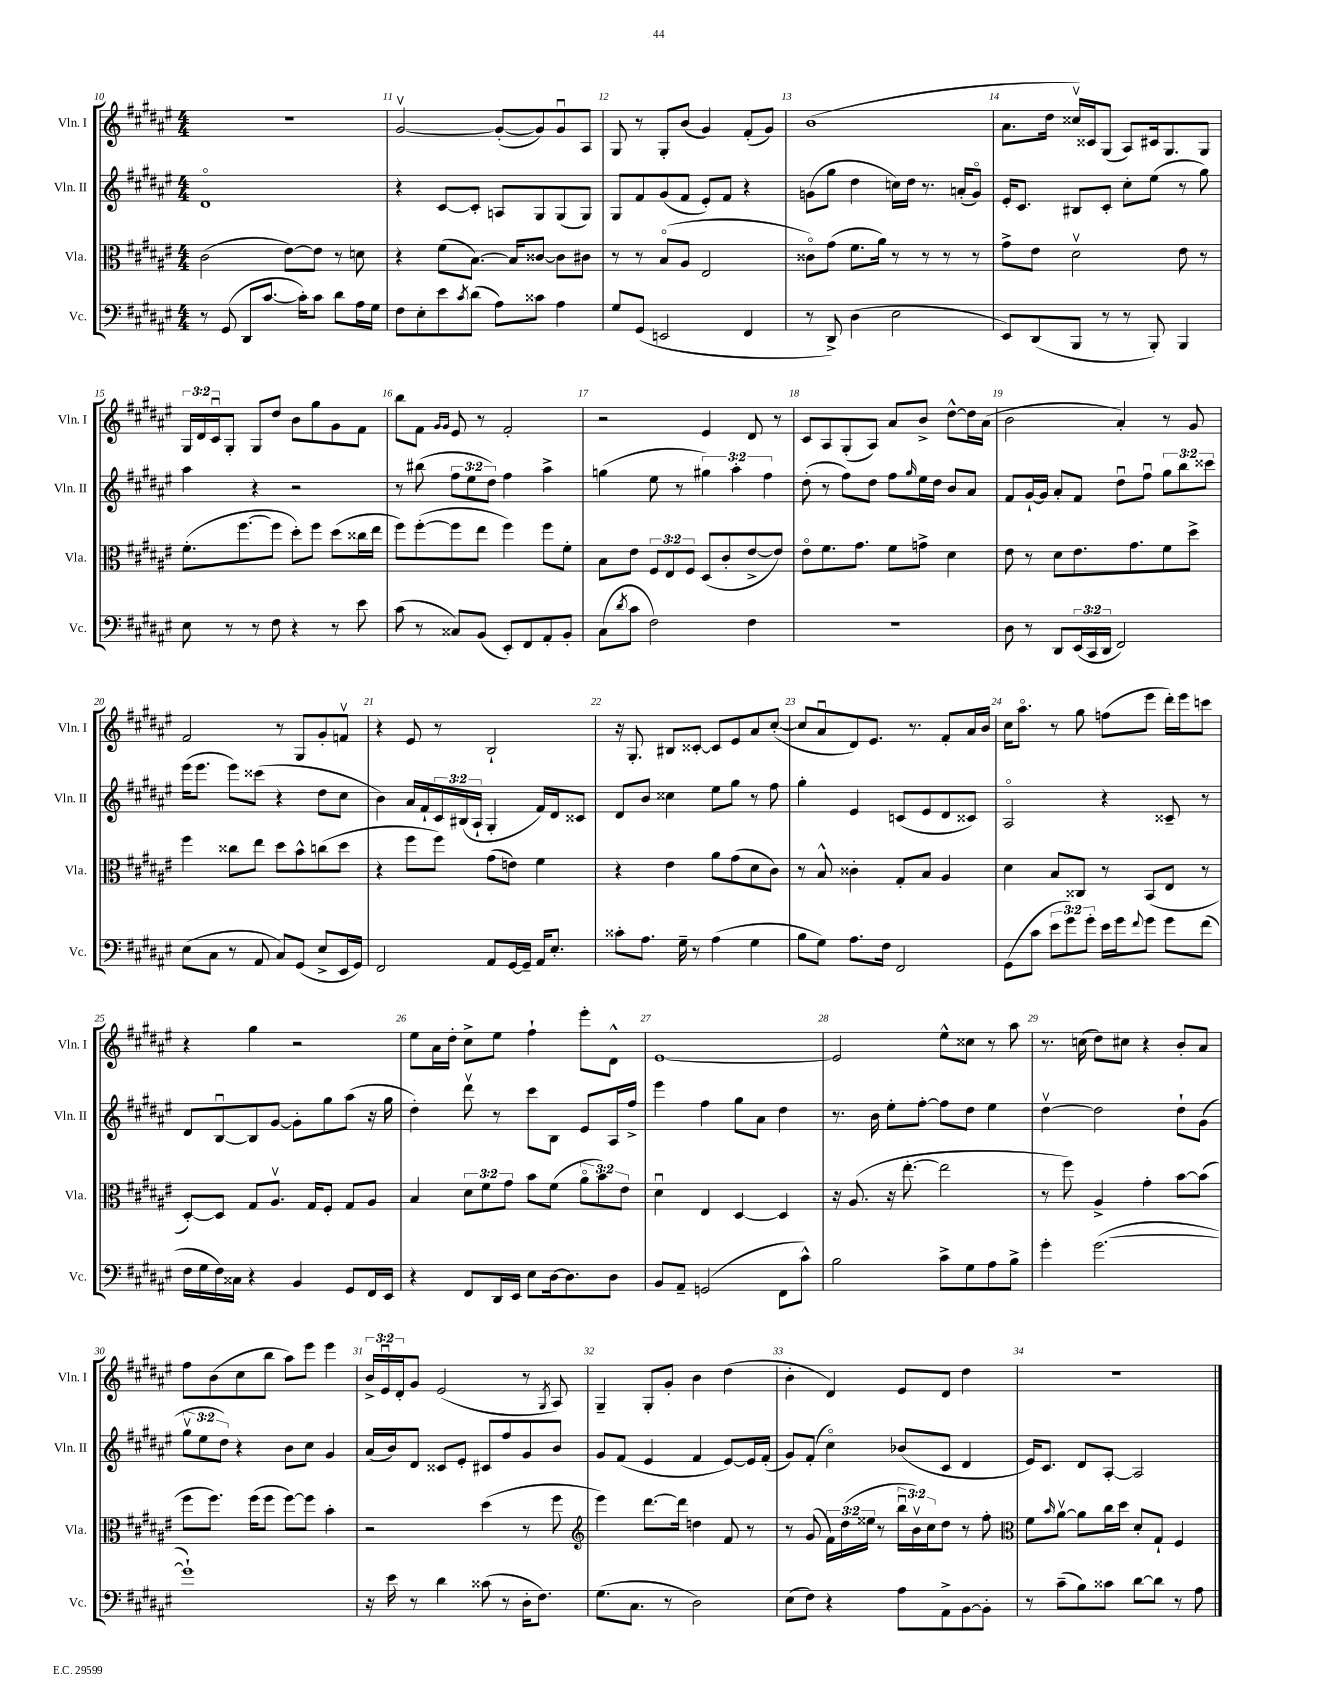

**kern	**kern	**kern	**kern
*staff4	*staff3	*staff2	*staff1
*clefF4	*clefC3	*clefG2	*clefG2
*k[f#c#g#d#a#e#]	*k[f#c#g#d#a#e#]	*k[f#c#g#d#a#e#]	*k[f#c#g#d#a#e#]
*M4/4	*M4/4	*M4/4	*M4/4
8r	(2c#	1d#o	1r
(8GG#	.	.	.
8DD#	.	.	.
[8.c#	.	.	.
.	[8e#)	.	.
16c#'])	.	.	.
8c#	8e#]	.	.
8d#	8r	.	.
16A#	8d	.	.
16G#	.	.	.
=	=	=	=
8F#	4r	4r	[2g#v
8E#'	.	.	.
8e#	(8f#	[8c#	.
8qc#	.	.	.
(8d#	[8.B)	8c#']	.
8A#)	.	8A	(8g#'_
.	16B]	.	.
8c##	[8c##	8G#	8g#])
4A#	8c##]	(8G#	8g#u
.	8c#	8G#)	8A#
=	=	=	=
8G#	8r	8G#	8G#
(8GG#	8r	8f#	8r
2EE	(8Bo	(8g#	8G#'
.	8A#	8f#	(8b
.	2E#	8e#')	4g#)
.	.	8f#	.
4FF#	.	4r	(8f#'
.	.	.	8g#)
=	=	=	=
8r	8c##o)	(8g	(1b
8DD#^)	(8g#	8gg#	.
(4D#	8.f#	4dd#	.
.	16a#)	.	.
2E#	8r	16cc)	.
.	.	16dd#	.
.	8r	8.r	.
.	8r	.	.
.	.	(16a'	.
.	8r	8go)	.
=	=	=	=
8EE#)	8g#^	16e#'	8.a#
.	.	8.c#	.
(8DD#	8e#	.	.
.	.	.	16dd#
8BBB	2d#v	8B#	16cc##v)
.	.	.	16c##
8r	.	8c#'	(8G#
8r	.	8cc#'	8A#)
8BBB')	.	(8ee#	16c#
.	.	.	8.G#
4BBB	8e#	8r	.
.	8r	8gg#)	8G#
=	=	=	=
8E#	(8.f#'	4aa#	24G#
.	.	.	24d#
.	.	.	24c#u
8r	.	.	8G#'
.	[8.ff#	.	.
8r	.	4r	8G#
8F#	8ff#]	.	8dd#
4r	8dd#')	2r	8b
.	8ff#	.	8gg#
8r	(8dd#	.	8g#
8e#	16cc##	.	8f#
.	16ee#	.	.
=	=	=	=
(8c#	8ff#)	8r	8bb
8r	([8ff#'	(8bb#	8f#
.	.	.	16qqg#
.	.	.	16qqg#
8C##)	8ff#]	12ff#	8e#
.	.	12ee#	.
(8BB	8ee#	.	8r
.	.	12dd#)	.
8EE#')	4ff#)	4ff#	2f#'
8FF#	.	.	.
8AA#'	8ff#	4aa#^	.
8BB'	8f#'	.	.
=	=	=	=
(8C#	8B	(4gg	2r
8qd#	.	.	.
8c#	8e#	.	.
2F#)	12F#	8ee#	.
.	12E#	.	.
.	.	8r	.
.	12F#	.	.
.	(8D#	6gg#)	4e#
.	8c#'	.	.
.	.	6aa#'	.
4F#	[8e#^	.	8d#
.	.	6ff#	.
.	8e#])	.	8r
=	=	=	=
1r	8e#o	(8dd#'	8c#
.	8.f#	8r	8A#
.	.	8ff#)	(8G#'
.	8.g#	.	.
.	.	8dd#	8A#)
.	8f#	8ff#	8a#
.	.	16qqgg#	.
.	8g^	16ee#	8b^
.	.	16dd#	.
.	4d#	8b	[8dd#^^
.	.	8a#	16dd#]
.	.	.	(16a#
=	=	=	=
8D#	8e#	8f#	2b
8r	8r	[16g#`	.
.	.	16g#]	.
8DD#	8d#	8a#'	.
(24EE#	8.e#	8f#	.
24CC#	.	.	.
24DD#	.	.	.
2FF#)	.	8dd#u	4a#')
.	8.g#	.	.
.	.	8ff#u	.
.	8f#	12gg#	8r
.	.	12bb	.
.	8dd#^	.	8g#
.	.	12ccc##	.
=	=	=	=
(8E#	4ff#	(16eee#	2f#
.	.	8.eee#	.
8C#	.	.	.
8r	8cc##	8eee#)	.
8AA#	8ee#	(8ccc##	.
8C#)	8dd#	4r	8r
(8GG#	8b^^	.	8G#
8E#^	(8cc	8dd#	8g#'
16EE#	8dd#	8cc#	8fv
16GG#)	.	.	.
=	=	=	=
2FF#	4r	4b)	4r
.	8ff#	16a#	8e#
.	.	16f#`	.
.	8ff#)	24c#	8r
.	.	(24B#	.
.	.	24A#`	.
8AA#	(8g#	4G#'	2B`
[16GG#	8e)	.	.
16GG#~]	.	.	.
16AA#	4f#	16f#)	.
8.E#'	.	16d#	.
.	.	8c##	.
=	=	=	=
8c##'	4r	8d#	16r
.	.	.	8.G#'
8.A#	.	8b	.
.	4e#	4cc##	8B#
16G#~	.	.	.
8r	.	.	[8c##'
(4A#	8a#	8ee#	8c##]
.	(8g#	8gg#	8e#
4G#	8d#	8r	8a#
.	8c#)	8ff#	([8cc#'
=	=	=	=
8B	8r	4gg#'	8cc#]
8G#)	8B^^	.	8a#u
8.A#	4c##'	4e#	8d#)
.	.	.	8.e#
16F#	.	.	.
2FF#	8G#'	(8c	.
.	.	.	8.r
.	8B	8e#	.
.	4A#	8d#	8f#'
.	.	8c##)	16a#
.	.	.	16b
=	=	=	=
(8GG#	4d#	2A#o	16cc#
.	.	.	8.aa#o
8c#	.	.	.
12e#	8B	.	8r
12g#)	.	.	.
.	8C##	.	8gg#
12g#'	.	.	.
16e#	8r	4r	(8ff
16g#	.	.	.
8qqf#	.	.	.
8g#	(8BB	.	8eee#
8g#	8E#	8c##~	16ddd#')
.	.	.	16eee#
(8f#	8r	8r	8ccc
=	=	=	=
16F#	[8D#')	8d#	4r
16G#	.	.	.
16F#)	8D#]	[8Bu	.
16C##	.	.	.
4r	8G#	8B]	4gg#
.	8.A#v	[8g#	.
4BB	.	8g#']	2r
.	16G#	.	.
.	8F#'	8gg#	.
8GG#	8G#	(8aa#	.
16FF#	8A#	16r	.
16EE#	.	16gg#	.
=	=	=	=
4r	4B	4dd#')	8ee#
.	.	.	16a#
.	.	.	16dd#'
8FF#	12d#	8ddd#v	8cc#^
.	12f#	.	.
16DD#	.	8r	8ee#
.	12g#	.	.
16EE#	.	.	.
8E#	8b	8ccc#	4ff#`
[16D#	(8f#	8B	.
8.D#]	.	.	.
.	12a#o	8e#	8eee#'
.	12b)	.	.
8D#	.	16A#	8d#^^
.	12e#	.	.
.	.	16ff#^	.
=	=	=	=
8BB	4d#u	4eee#	[1e#
8AA#~	.	.	.
(2GG	4E#	4ff#	.
.	[4D#	8gg#	.
.	.	8a#	.
8FF#	4D#]	4dd#	.
8c#^^)	.	.	.
=	=	=	=
2B	16r	8.r	2e#]
.	(8.A#	.	.
.	.	16b	.
.	16r	8ee#'	.
.	[8.ee#'	.	.
.	.	[8ff#'	.
8c#^	2ee#]	8ff#]	8ee#^^
8G#	.	8dd#	8cc##
8A#	.	4ee#	8r
8B^	.	.	8aa#
=	=	=	=
4g#'	8r	[4dd#v	8.r
.	8ff#)	.	.
.	.	.	(16cc
([2.g#	4A#^	2dd#]	8dd#)
.	.	.	8cc#
.	4g#'	.	4r
.	[8b	8dd#`	8b'
.	(8b]	(8g#	8a#
=	=	=	=
1g#`])	8ff#	12gg#v	8ff#
.	.	12ee#	.
.	8.ff#)	.	(8b
.	.	12dd#)	.
.	.	4r	8cc#
.	(16ff#	.	.
.	8ff#	.	8bb
.	[8ff#)	8b	8aa#)
.	8ff#]	8cc#	8eee#
.	4b'	4g#	4eee#
=	=	=	=
16r	2r	(16a#	24b^
.	.	.	24e#u
16e#	.	16b)	.
.	.	.	24d#'
8r	.	8d#	8g#
4d#	.	8c##	(2e#
.	.	8e#'	.
(8c##	(4dd#	8c#	.
8r	.	8ff#	.
16D#'	8r	8g#	8r
8.F#)	.	.	.
.	.	.	8qG#
.	8ff#	8b	8A#)
=	=	=	=
*	*clefG2	*	*
(8.G#	4eee#)	8g#	4G#~
.	.	(8f#	.
8.C#	.	.	.
.	[8.ddd#	4e#	8G#'
8r	.	.	8g#'
.	16ddd#]	.	.
2D#)	4dd	4f#	4b
.	8f#	[8e#)	(4dd#
.	8r	16e#]	.
.	.	(16f#'	.
=	=	=	=
(8E#	8r	8g#)	4b'
8F#)	(8g#	(8f#'	.
4r	24f#)	4cc#o)	4d#)
.	(24dd#	.	.
.	24ee##	.	.
.	8r	.	.
8A#	24bbu	(8b-	8e#
.	24bv)	.	.
.	24cc#	.	.
8AA#^	8dd#	8c#	8d#
[8BB	8r	4d#	4dd#
8BB']	8ff#'	.	.
=	=	=	=
*	*clefC3	*	*
8r	8f#	16e#)	1r
.	.	8.c#	.
.	16qqb	.	.
(8c#~	[8a#v	.	.
8B)	8a#]	8d#	.
8c##	16cc#	[8A#'	.
.	16dd#	.	.
[8d#	8d#'	2A#]	.
8d#]	8G#`	.	.
8r	4F#	.	.
8A#	.	.	.
==	==	==	==
*-	*-	*-	*-
